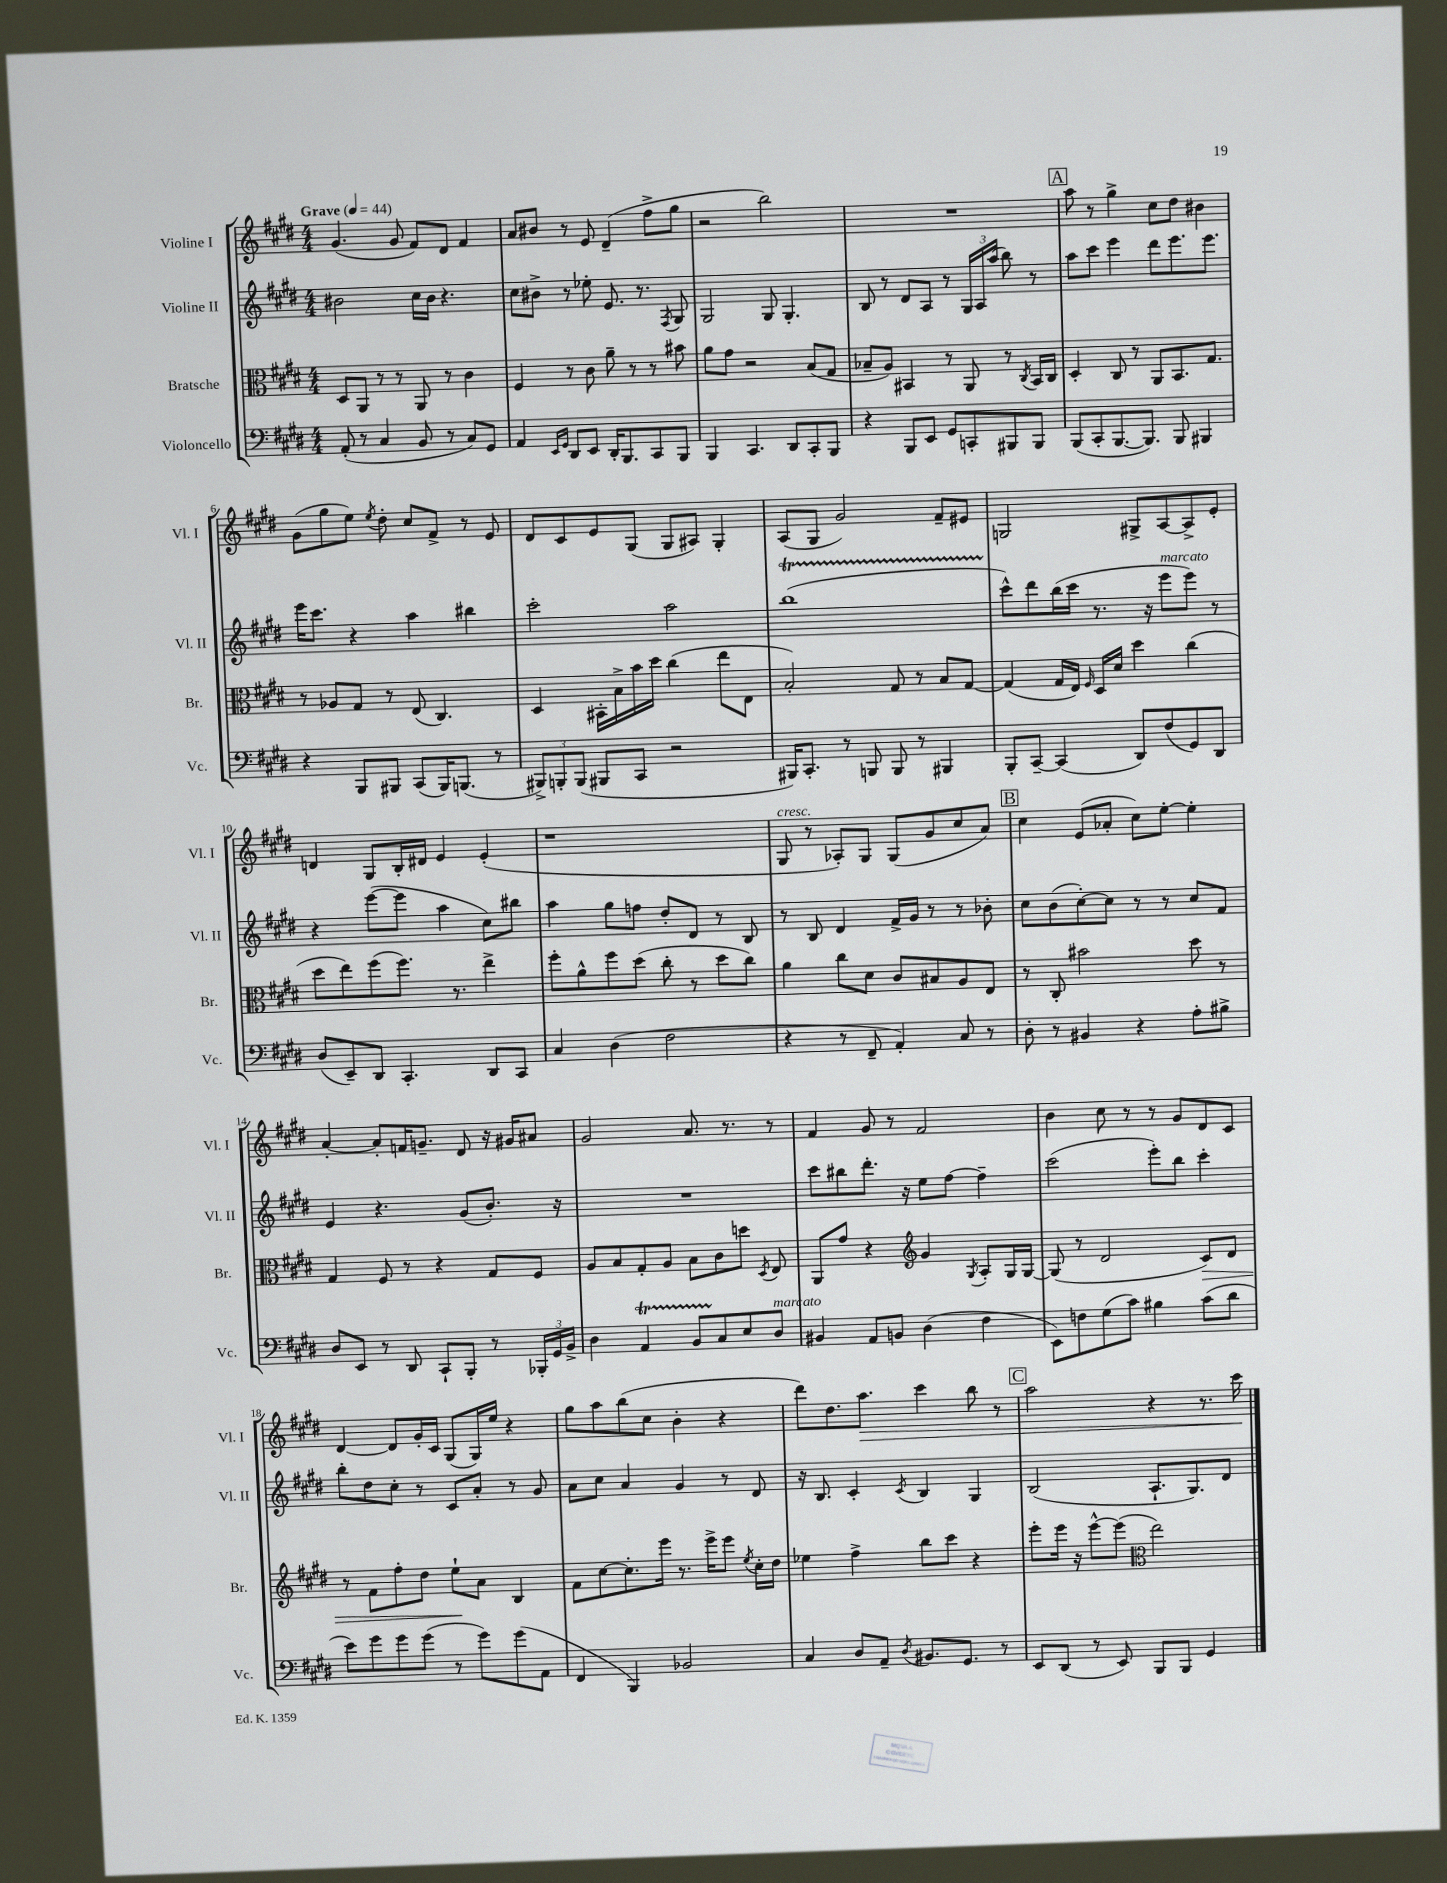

**kern	**kern	**dynam	**kern	**kern	**dynam
*part4	*part3	*part3	*part2	*part1	*part1
*staff4	*staff3	*staff3	*staff2	*staff1	*staff1
*I"Violoncello	*I"Bratsche	*	*I"Violine II	*I"Violine I	*
*I'Vc.	*I'Br.	*	*I'Vl. II	*I'Vl. I	*
*clefF4	*clefC3	*	*clefG2	*clefG2	*
*k[f#c#g#d#]	*k[f#c#g#d#]	*	*k[f#c#g#d#]	*k[f#c#g#d#]	*
*M4/4	*M4/4	*	*M4/4	*M4/4	*
*MM44	*MM44	*	*MM44	*MM44	*
=1	=1	=1	=1	=1	=1
!	!	!	!	!LO:TX:a:B:t=Grave	!
(8AA'/	8D#/L	.	2b#X\	(4.g#/	.
8r	8AA/J	.	.	.	.
4C#/	8r	.	.	.	.
.	8r	.	.	8g#/	.
8BB/	8AA/	.	16cc#\LL	8f#/L)	.
.	.	.	16b#\JJ	.	.
8r	8r	.	4.r	8d#/J	.
8C#/L)	4c#\	.	.	4f#/	.
8GG#/J	.	.	.	.	.
=2	=2	=2	=2	=2	=2
4AA/	4F#/	.	8cc#\L	8a/L	.
.	.	.	8b#X^\J	8b#X/J	.
16qqEE/LL	.	.	.	.	.
16qqGG#/JJ	.	.	.	.	.
8DD#/L	8r	.	8r	8r	.
8EE/J	8c#\	.	8ee-X'\	8e/	.
16DD#'/KL	8a~\	.	8.e/	(4d#~/	.
8.BBB/	.	.	.	.	.
.	8r	.	.	.	.
.	.	.	8.r	.	.
8CC#/	8r	.	.	8ff#^\L	.
.	.	.	8qF#/	.	.
8BBB/J	8b#X\	.	8G#/	8gg#\J	.
=3	=3	=3	=3	=3	=3
4BBB/	8a\L	.	2G#/	2r	.
.	8g#\J	.	.	.	.
4.CC#/	2r	.	.	.	.
.	.	.	8G#/	2bb\)	.
8DD#/L	.	.	4.G#'/	.	.
8CC#'/	(8B/L	.	.	.	.
8BBB/J	8G#/J	.	.	.	.
=4	=4	=4	=4	=4	=4
4r	8B-X~/L	.	8B/	1r	.
.	8A/J)	.	8r	.	.
8BBB/L	4BB#X/	.	8d#/L	.	.
8EE/J	.	.	8A/J	.	.
8GG#/L	8r	.	8r	.	.
8CCn'/	8AA/	.	24G#/LL	.	.
.	.	.	24A/	.	.
.	.	.	(24aa/JJ	.	.
8BBB#X/	8r	.	8bb\)	.	.
.	8qC#/	.	.	.	.
8BBB#/J	16BB#/LL	.	8r	.	.
.	16C#/JJ	.	.	.	.
!!LO:REH:place=s1:t=A
=5	=5	=5	=5	=5	=5
(8BBB/L	4D#'/	.	8aa\L	8aa\	.
8CC#'/	.	.	8ccc#\J	8r	.
[8.BBB/	8C#/	.	4eee\	4gg#^\	.
.	8r	.	.	.	.
8.BBB/J])	.	.	.	.	.
.	8AA/L	.	8ddd#\L	8cc#\L	.
8BBB/	8.BB/	.	8.eee\	8dd#\J	.
4BBB#X/	.	.	.	4b#X\	.
.	8.G#/J	.	8.eee\J	.	.
!!LO:LB:g=z
=6	=6	=6	=6	=6	=6
4r	8r	.	16eee\KL	(8g#\L	.
.	.	.	8.ccc#\J	.	.
.	8A-X/L	.	.	8gg#\	.
8BBB/L	8G#/J	.	4r	8ee\J)	.
.	.	.	.	8qee/	.
8BBB#X/J	8r	.	.	8dd#'\	.
(8CC#/L	(8E/	.	4aa\	8cc#/L	.
16BBB#/K)	4.C#/)	.	.	8f#^/J	.
(8.BBBn/J	.	.	.	.	.
.	.	.	4bb#X\	8r	.
8r	.	.	.	8e/	.
=7	=7	=7	=7	=7	=7
12BBB#X^/L)	4D#/	.	2ccc#'\	8d#/L	.
12BBBn'/	.	.	.	.	.
.	.	.	.	8c#/	.
(12BBB/J	.	.	.	.	.
8BBB#X/L	16BB#X'\LL	.	.	8e/	.
.	16B^\	.	.	.	.
8CC#/J	16b\	.	.	(8G#/J	.
.	16dd#\JJ	.	.	.	.
2r	(4cc#\	.	2aa\	8G#/L	.
.	.	.	.	8A#X/J)	.
.	8ee\L	.	.	4G#'/	.
.	8E\J	.	.	.	.
=8	=8	=8	=8	=8	=8
16BBB#X/KL)	2B'/)	.	(1bbT	(8A/L	.
8.CC#'/J	.	.	.	.	.
.	.	.	.	8G#/J	.
8r	.	.	.	2g#/)	.
8BBBn/	.	.	.	.	.
8BBB/	8G#/	.	.	.	.
8r	8r	.	.	.	.
4BBB#X/	8B/L	.	.	8f#~/L	.
.	[8G#/J	.	.	8e#X/J	.
=9	=9	=9	=9	=9	=9
8BBB'/L	(4G#/]	.	8ccc#^^\L)	2Gn/	.
[8CC#~/J	.	.	8ddd#\	.	.
(4CC#/]	16G#/LL	.	(16bb\L	.	.
.	16E/JJ)	.	16ccc#\JJ	.	.
.	16qqF#/	.	.	.	.
.	16D#/LL	.	8.r	.	.
.	16d#/JJ	.	.	.	.
8DD#/L)	4dd#\	.	.	8G#X^/L	.
.	.	.	16r	.	.
!	!	!	!LO:TX:a:i:t=marcato	!	!
(8F#/	.	.	8eee\L	[8A/	.
8GG#/)	(4cc#\	.	8eee\J)	8A^/]	.
8DD#/J	.	.	8r	8e'/J	.
!!LO:LB:g=z
=10	=10	=10	=10	=10	=10
(8D#/L	8dd#\L	.	4r	4dn/	.
8EE~/)	8ee\)	.	.	.	.
8DD#/J	(8ff#\	.	([8eee\L	8G#/L	.
4.CC#'/	8.ff#\J)	.	8eee\J]	16B'/L	.
.	.	.	.	16d#X/JJ	.
.	.	.	4aa\	4e/	.
.	8.r	.	.	.	.
8DD#/L	4ee^\	.	8cc#\L)	(4e'/	.
8CC#/J	.	.	8bb#X\J	.	.
=11	=11	=11	=11	=11	=11
4C#/	8ff#'\L	.	4aa\	1r	.
.	8a^^\	.	.	.	.
(4D#\	8ff#\	.	8gg#\L	.	.
.	(8dd#\J	.	8ffn\J	.	.
2F#\	8cc#'\	.	8dd#'/L	.	.
.	8r	.	8d#/J	.	.
.	8dd#\L	.	8r	.	.
.	8cc#\J)	.	8B/	.	.
=12	=12	=12	=12	=12	=12
!	!	!	!	!LO:TX:a:i:t=cresc.	!
4r	4a\	.	8r	8G#/	.
.	.	.	8B/	8r	.
8r	8cc#\L	.	4d#/	8A-X'/L)	.
8FF#~/	8d#\J	.	.	8G#/J	.
4AA'/)	8c#/L	.	16f#^/LL	(8G#/L	.
.	.	.	16g#/JJ	.	.
.	8B#X/	.	8r	8g#/	.
8C#/	8A/	.	8r	8cc#/	.
8r	8E/J	.	8b-X'\	8a/J)	.
!!LO:REH:place=s1:t=B
=13	=13	=13	=13	=13	=13
8D#'\	8r	.	8cc#\L	4cc#\	.
8r	8C#'/	.	(8b\	.	.
4BB#X/	2b#X\	.	[8cc#'\)	(8e/L	.
.	.	.	8cc#\J]	8a-X'/J	.
4r	.	.	8r	8cc#\L)	.
.	.	.	8r	[8ee'\J	.
8A'\L	8dd#\	.	8cc#/L	4ee'\]	.
8B#X^\J	8r	.	8f#/J	.	.
!!LO:LB:g=z
=14	=14	=14	=14	=14	=14
8D#/L	4G#/	.	4e/	[4a'/	.
8EE/J	.	.	.	.	.
8r	8F#/	.	4.r	8a'/L]	.
8DD#/	8r	.	.	16fn/K	.
.	.	.	.	8.gn~/J	.
8CC#`/L	4r	.	.	.	.
8BBB'/J	.	.	(8g#/L	8d#/	.
8r	8G#/L	.	8.b'/J)	16r	.
.	.	.	.	16g#X/KL	.
24BBB-X'/LL	8F#/J	.	.	8a#X/J	.
24GG#/	.	.	.	.	.
.	.	.	16r	.	.
24BB^/JJ	.	.	.	.	.
=15	=15	=15	=15	=15	=15
4D#\	8A/L	.	1r	2g#/	.
.	8B/	.	.	.	.
4AAT/	8G#'/	.	.	.	.
.	8A/J	.	.	.	.
8BBTTT/L	8B\L	.	.	8.a/	.
8C#/	8c#\	.	.	.	.
.	.	.	.	8.r	.
8E/	8ddn\J	.	.	.	.
.	8qD#/	.	.	.	.
!LO:TX:a:i:t=marcato	!	!	!	!	!
8D#/J	8E/	.	.	8r	.
=16	=16	=16	=16	=16	=16
4BB#X/	8AA/L	.	8ccc#\L	4f#/	.
.	8g#/J	.	8bb#X\	.	.
8AA/L	4r	.	8.ddd#'\J	8g#/	.
8BBn/J	.	.	.	8r	.
.	.	.	16r	.	.
*	*clefG2	*	*	*	*
(4D#\	4g#/	.	8ee\L	2f#/	.
.	.	.	[8ff#\J	.	.
.	8qG#/	.	.	.	.
4F#\	8A'/L	.	4ff#~\]	.	.
.	16G#/L	.	.	.	.
.	[16G#/JJ	.	.	.	.
=17	=17	=17	=17	=17	=17
8EE\L)	(8G#/]	.	(2ccc#\	4b\	.
8Fn\	8r	.	.	.	.
(8G#\	2d#/	.	.	8cc#\	.
8c#\J)	.	.	.	8r	.
4B#X\	.	.	8eee'\L)	8r	.
.	.	.	8bb\J	8g#/L	.
!	!	!LO:HP:b	!	!	!
(8c#\L	8c#/L)	>	4ccc#'\	8d#/	.
8d#\J	8d#/J	.	.	8c#/J	.
!!LO:LB:g=z
=18	=18	=18	=18	=18	=18
8e\L)	8r	.	8bb'\L	[4d#/	.
8g#\	8f#\L	.	8dd#\	.	.
8g#\	8ff#'\	.	8cc#'\J	8d#/L]	.
(8g#\J	8dd#\J	.	8r	16g#'/L	.
.	.	.	.	16c#/JJ	.
8r	8ee`\L	.	8c#/L	(8G#/L	.
8g#\L)	8a\J	]	8a'/J	16G#/L)	.
.	.	.	.	16ee/JJ	.
(8g#\	4B/	.	8r	4r	.
8AA\J	.	.	8g#/	.	.
=19	=19	=19	=19	=19	=19
4FF#/	8f#\L	.	8a\L	8gg#\L	.
.	[8cc#\	.	8cc#\J	8aa\	.
4BBB/)	8.cc#'\]	.	4a/	(8bb\	.
.	.	.	.	8cc#\J	.
.	16eee\Jk	.	.	.	.
2BB-X/	8.r	.	4g#/	4b'\	.
.	16eee^\KL	.	.	.	.
.	8eee\J	.	8r	4r	.
.	8qee/	.	.	.	.
.	16cc#'\LL	.	8d#/	.	.
.	16dd#\JJ	.	.	.	.
=20	=20	=20	=20	=20	=20
4C#/	4ee-X\	.	16r	8ddd#\L)	.
.	.	.	8.B/	.	.
.	.	.	.	8.dd#\	.
8D#/L	4ff#^\	.	4c#'/	.	.
!	!	!	!	!	!LO:HP:b
.	.	.	.	8.aa\J	>
8AA~/J	.	.	.	.	.
8qD#/	.	.	8qc#/	.	.
8.BB#X/L	8bb\L	.	4B/	4ccc#\	.
.	8ccc#\J	.	.	.	.
8.GG#/J	.	.	.	.	.
.	4r	.	4G#/	8bb\	.
8r	.	.	.	8r	.
!!LO:REH:place=s1:t=C
=21	=21	=21	=21	=21	=21
8EE/L	8eee'\L	.	(2B/	2aa\	.
(8DD#/J	16eee\Jk	.	.	.	.
.	16r	.	.	.	.
8r	[8eee^^\L	.	.	.	.
8EE/)	(8eee\J]	.	.	.	.
*	*clefC3	*	*	*	*
8BBB/L	2ee\)	.	8.A`/L	4r	.
8BBB/J	.	.	.	.	.
.	.	.	8.G#/)	.	.
4GG#/	.	.	.	8.r	.
.	.	.	8d#/J	.	.
.	.	.	.	16ccc#\	.
.	.	.	.	.	]
==	==	==	==	==	==
*-	*-	*-	*-	*-	*-
